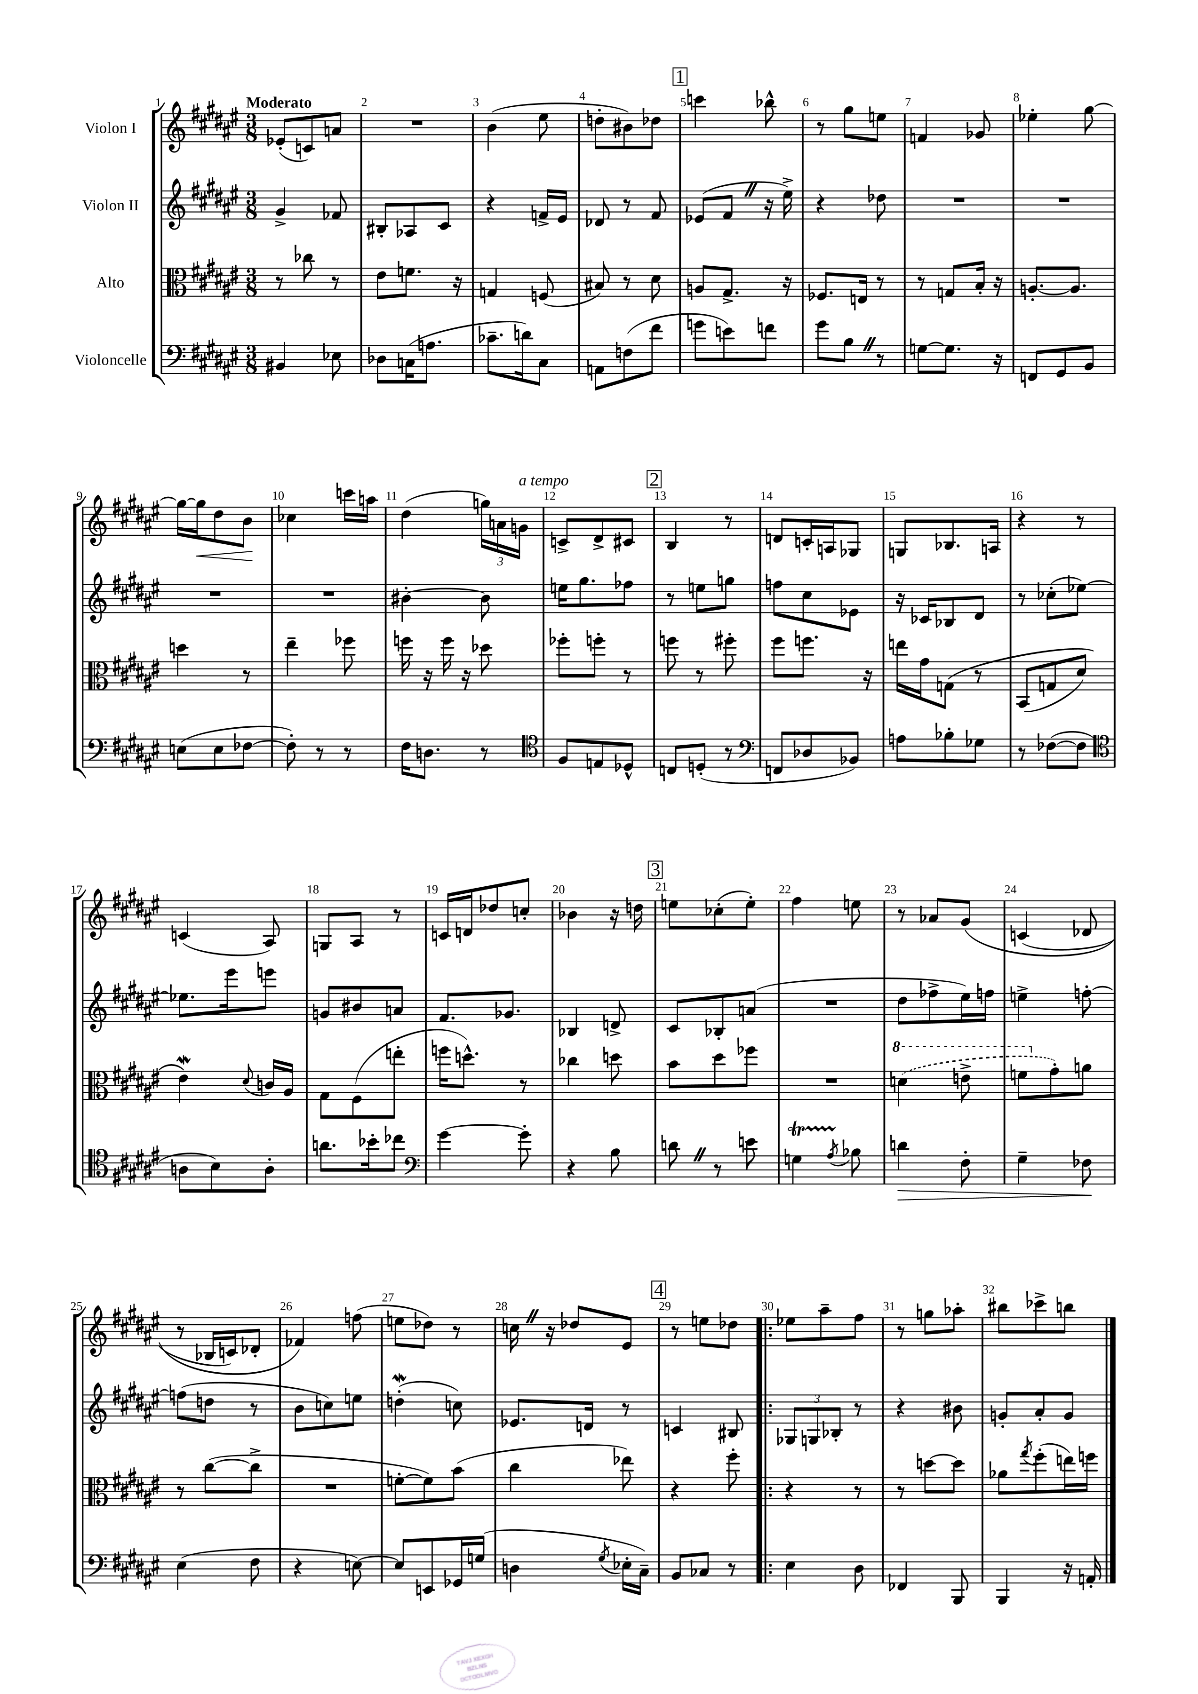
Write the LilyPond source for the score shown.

<<
\new StaffGroup <<
\new Staff = "s0" \with { instrumentName = "Violon I" } {
    \clef treble \key fis \major \numericTimeSignature \time 3/8 \tempo "Moderato"
    ees'8-.( c'8) a'8 |
    R4. |
    b'4( eis''8 |
    d''8-. bis'8) des''8 |
    \mark \markup { \box "1" } c'''4 bes''8-^ |
    r8 gis''8 e''8 |
    f'4 ges'8 |
    ees''4-. gis''8~ |
    gis''16~ gis''16\< dis''8 b'8\! |
    ces''4 c'''16 a''16 |
    dis''4( \tuplet 3/2 { g''16) a'16 g'16^\markup { \italic "a tempo" } } |
    c'8-> dis'8-> cis'8 |
    \mark \markup { \box "2" } b4 r8 |
    d'8 c'16-. a16 ges8 |
    g8 bes8. a16 |
    r4 r8 |
    c'4( ais8) |
    g8 ais8 r8 |
    c'16 d'16 des''8 c''8-. |
    bes'4 r16 d''16 |
    \mark \markup { \box "3" } e''8 ces''8-.( e''8-.) |
    fis''4 e''8 |
    r8 aes'8 gis'8\( |
    c'4( des'8 |
    r8 bes16 c'16) des'8-. |
    fes'4\) f''8( |
    e''8 des''8) r8 |
    c''16 \once \override BreathingSign.text = \markup { \musicglyph "scripts.caesura.straight" } \breathe r16 des''8 eis'8 |
    \mark \markup { \box "4" } r8 e''8 des''8 |
    \bar ".|:" ees''8 ais''8-- fis''8 |
    r8 g''8 aes''8-. |
    bis''8 ces'''8-> b''8 \bar "|." |
}
\new Staff = "s1" \with { instrumentName = "Violon II" } {
    \clef treble \key fis \major \numericTimeSignature \time 3/8
    gis'4-> fes'8 |
    bis8-. aes8 cis'8 |
    r4 f'16-> eis'16 |
    des'8 r8 fis'8 |
    \mark \markup { \box "1" } ees'8( fis'8 \once \override BreathingSign.text = \markup { \musicglyph "scripts.caesura.straight" } \breathe r16 eis''16->) |
    r4 des''8 |
    R4. |
    R4. |
    R4. |
    R4. |
    bis'4~-. bis'8 |
    e''16 gis''8. fes''8 |
    \mark \markup { \box "2" } r8 e''8 g''8 |
    f''8 cis''8 ees'8 |
    r16 ces'16 bes8 dis'8 |
    r8 ces''8-.( ees''8~) |
    ees''8. eis'''16 e'''8 |
    g'8 bis'8 a'8 |
    fis'8. ges'8. |
    bes4 d'8-> |
    \mark \markup { \box "3" } cis'8 bes8-. a'8( |
    R4. |
    dis''8 fes''8-> eis''16) f''16 |
    e''4-> f''8~-. |
    f''8( d''8 r8 |
    b'8 c''8) e''8 |
    d''4-.\mordent( c''8) |
    ees'8. d'16 r8 |
    \mark \markup { \box "4" } c'4 bis8 |
    \bar ".|:" \tuplet 3/2 { ges8 g8 bes8-. } r8 |
    r4 bis'8 |
    g'8-. ais'8-. g'8 \bar "|." |
}
\new Staff = "s2" \with { instrumentName = "Alto" } {
    \clef alto \key fis \major \numericTimeSignature \time 3/8
    r8 ces''8 r8 |
    eis'8 f'8. r16 |
    g4 f8( |
    bis8) r8 dis'8 |
    \mark \markup { \box "1" } a8 gis8.-> r16 |
    fes8. e16 r8 |
    r8 g8 b16-. r16 |
    a8.~-. a8. |
    d''4 r8 |
    eis''4-- fes''8 |
    f''16 r16 f''16 r16 des''8 |
    fes''8-. f''8-. r8 |
    \mark \markup { \box "2" } f''8 r8 fis''8-. |
    fis''8 f''8. r16 |
    e''16 gis'16 g8\( r8 |
    b,8( g8 dis'8) |
    eis'4\mordent\) \appoggiatura { dis'8 } c'16 ais16 |
    gis8 fis8( e''8-. |
    f''16 d''8.-^) r8 |
    ces''4 d''8 |
    \mark \markup { \box "3" } b'8 dis''8 fes''8 |
    R4. |
    \ottava #1 \once \slurDashed d''4( e''8-> |
    f''8 \ottava #0 gis'8-.) a'8 |
    r8 cis''8~( cis''8-> |
    R4. |
    f'8~-. f'8) b'8( |
    cis''4 ees''8) |
    \mark \markup { \box "4" } r4 fis''8-. |
    \bar ".|:" r4 r8 |
    r8 d''8~ d''8 |
    aes'8 \acciaccatura { gis''8 } fis''8-.( e''16) f''16 \bar "|." |
}
\new Staff = "s3" \with { instrumentName = "Violoncelle" } {
    \clef bass \key fis \major \numericTimeSignature \time 3/8
    bis,4 ees8 |
    des8 c16( a8. |
    ces'8.-- d'16) cis8 |
    a,8 f8( fis'8 |
    \mark \markup { \box "1" } g'8 e'8) f'8 |
    gis'8 b8 \once \override BreathingSign.text = \markup { \musicglyph "scripts.caesura.straight" } \breathe r8 |
    g8~ g8. r16 |
    f,8 gis,8 b,8 |
    e8( e8 fes8~ |
    fes8-.) r8 r8 |
    fis16 d8. r8 |
    \clef tenor fis8 e8 des8-^ |
    \mark \markup { \box "2" } c8 d8-.( r8 |
    \clef bass f,8 des8 bes,8) |
    a8 bes8-. ges8 |
    r8 fes8~( fes8 |
    \clef tenor a8 b8) a8-. |
    a'8. bes'16-. ces''8 |
    \clef bass gis'4~ gis'8-. |
    r4 b8 |
    \mark \markup { \box "3" } d'8 \once \override BreathingSign.text = \markup { \musicglyph "scripts.caesura.straight" } \breathe r8 e'8 |
    g4\startTrillSpan \acciaccatura { ais8 } bes8\stopTrillSpan |
    d'4\> fis8-. |
    gis4-- fes8\! |
    eis4( fis8 |
    r4 e8~) |
    e8 e,8 ges,16 g16( |
    d4 \acciaccatura { gis8 } ees16-. cis16--) |
    \mark \markup { \box "4" } b,8 ces8 r8 |
    \bar ".|:" eis4 dis8 |
    fes,4 b,,8 |
    b,,4 r16 a,16-. \bar "|." |
}
>>
>>
\layout { \context { \Score \override BarNumber.break-visibility = ##(#f #t #t) barNumberVisibility = #all-bar-numbers-visible } }
